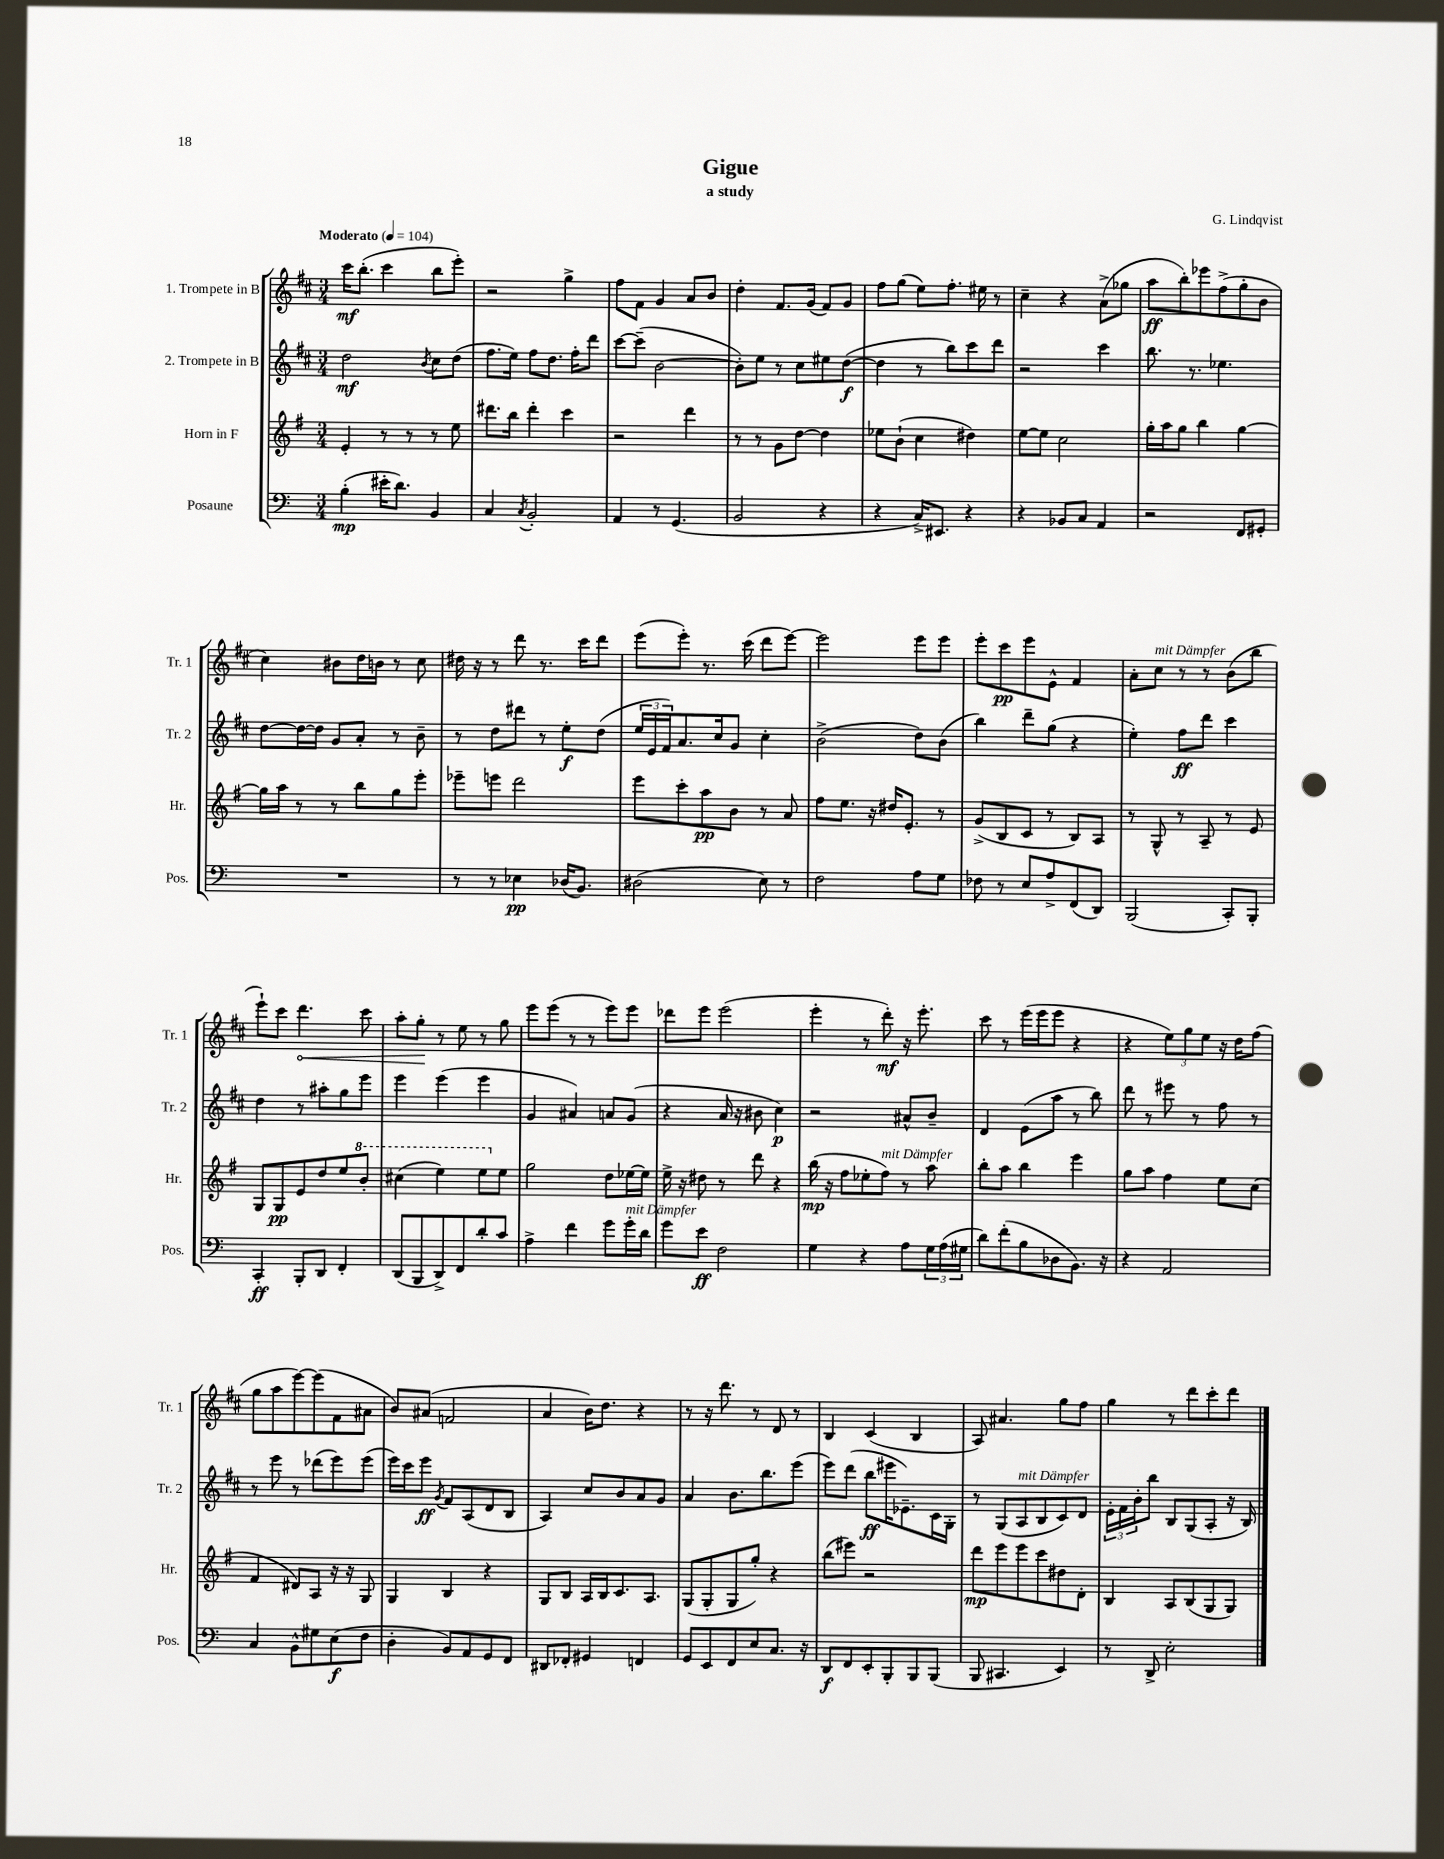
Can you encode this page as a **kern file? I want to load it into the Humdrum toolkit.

**kern	**kern	**kern	**kern
*staff4	*staff3	*staff2	*staff1
*clefF4	*clefG2	*clefG2	*clefG2
*k[]	*k[f#]	*k[f#c#]	*k[f#c#]
*M3/4	*M3/4	*M3/4	*M3/4
*MM104	*MM104	*MM104	*MM104
(4B'\	4e'/	2dd\	16ccc#\LK
.	.	.	(8.bb'\J
16e#'\LK	8r	.	4ccc#\
8.d\J)	.	.	.
.	8r	.	.
.	.	8qb/	.
4BB/	8r	8cc#\L	8bb\L
.	8ee\	(8dd\J	8eee'\J)
=	=	=	=
4C/	8.ddd#\L	8.ff#\L	2r
.	16bb\Jk	16ee\Jk)	.
8qC/	.	.	.
2BB'/	4ddd#'\	8ff#\L	.
.	.	8.dd\J	.
.	4ccc\	.	4gg^\
.	.	16ff#'\LK	.
.	.	8ddd\J	.
=	=	=	=
4AA/	2r	[8ccc#\L	8ff#\L
.	.	(8ccc#~\]J	8f#\J
8r	.	[2b\	4g/
(4.GG/	.	.	.
.	4ddd\	.	8a/L
.	.	.	8b/J
=	=	=	=
2BB/	8r	8b'\]L)	4dd'\
.	8r	8ee\J	.
.	8g\L	8r	8.f#/L
.	[8dd\J	8cc#\L	.
.	.	.	(16g/Jk
4r	4dd\]	8ee#\	8f#/L)
.	.	([8dd\J	8g/J
=	=	=	=
4r	8ee-\L	4dd\]	8ff#\L
.	(8b`\J	.	(8gg\J
16C^/LK)	4cc\	8r	8ee\L)
8.EE#/J	.	.	.
.	.	8bb\L)	8.ff#'\J
4r	4dd#\)	8ccc#\	.
.	.	.	16ee#\
.	.	8ddd\J	8r
=	=	=	=
4r	[8ee\L	2r	4cc#~\
.	8ee\]J	.	.
8BB-/L	2cc\	.	4r
8C/J	.	.	.
4AA/	.	4ccc#\	(8a^\L
.	.	.	8gg-\J
=	=	=	=
2r	16gg'\LL	8.bb\	8aa\L
.	16aa\J	.	.
.	8gg\J	.	8bb'\)
.	.	8.r	.
.	4bb\	.	8eee-\
.	.	4.ee-\	(8ff#^\
8FF/L	[4gg\	.	8gg'\
8GG#'/J	.	.	8b\J
=	=	=	=
2.r	16gg\]LL	[8dd\L	4cc#\)
.	16aa\JJ	.	.
.	8r	16dd\_L	.
.	.	16dd\]JJ	.
.	8r	8g/L	8b#\L
.	8bb\L	8a'/J	16dd\L
.	.	.	16b\JJ
.	8gg\	8r	8r
.	8eee'\J	8b~\	8cc#\
=	=	=	=
8r	8eee-~\L	8r	16dd#\
.	.	.	16r
8r	8eee\J	8dd\L	8r
4E-\	2ddd\	8ddd#\J	8ddd\
.	.	8r	8.r
(16D-/LK	.	8ee'\L	.
8.BB/J)	.	.	16ccc#\LK
.	.	(8dd\J	8ddd\J
=	=	=	=
(2D#\	8eee\L	24ee/LL	(8eee\L
.	.	24e/	.
.	.	24f#/J)	.
.	8ccc'\	8.a/	8eee'\J)
.	8aa\	.	8.r
.	.	16cc#/k	.
.	8b\J	8g/J	.
.	.	.	(16ccc#\
8E\)	8r	4cc#'\	8ddd\L
8r	8a/	.	[8eee\J)
=	=	=	=
2F\	8ff#\L	(2b^\	2eee\]
.	8.ee\J	.	.
.	16r	.	.
.	16dd#/LK	.	.
.	8.e'/J	.	.
8A\L	.	8dd\L)	8eee\L
8G\J	8r	(8b\J	8eee\J
=	=	=	=
8F-\	(8g^/L	4bb\)	8eee'\L
8r	8B/	.	8ccc#\
8E/L	8c/J	8ddd~\L	8eee\
8A^/	8r	(8gg\J	8e^^\J
(8FF/	8B/L)	4r	4f#/
8DD/J)	8A/J	.	.
=	=	=	=
(2BBB/	8r	4ee'\)	8a'\L
.	8G^^/	.	8cc#\J
.	8r	8ff#\L	8r
.	8A~/	8ddd\J	8r
8CC'/L)	8r	4ccc#\	(8b\L
8BBB'/J	8e/	.	8bb\J
=	=	=	=
4CC'/	8G/L	4dd\	8eee`\L)
.	8G/	.	8ccc#\J
8BBB'/L	8e/	8r	4.ddd\
8DD/J	8dd/	8aa#'\L	.
4FF'/	8ee/	8gg\	.
.	8bb'/J	8eee\J	8ccc#\
=	=	=	=
(8DD/L	(4ccc#\	4eee\	8aa'\L
8BBB/	.	.	8gg'\J
8DD^/)	4eee\)	(4eee\	8r
8FF/	.	.	8ee\
8d'/	8eee\L	4eee\	8r
8c/J	8ee\J	.	8gg\
=	=	=	=
4A^\	2gg\	4g/	8eee\L
.	.	.	(8eee\J
4f\	.	4a#/)	8r
.	.	.	8r
8g\L	8dd\L	8a/L	8eee\L)
16g'\L	[16ee-\L	(8g/J	8eee\J
16d\JJ	16ee-\]JJ	.	.
=	=	=	=
8g\L	16ee^\	4r	8ddd-\L
.	16r	.	.
8e\J	8dd#\	.	8eee\J
2F\	8r	16a/	(2eee\
.	.	16r	.
.	8ddd\	8b#\	.
.	4r	4cc#\)	.
=	=	=	=
4G\	(16bb\	2r	4eee'\
.	16r	.	.
.	8ff#\L	.	.
4r	8ee-'\	.	8r
.	8ff#\J)	.	8ddd'\)
8A\L	8r	8a#^^/L	16r
.	.	.	8.eee'\
24G\L	8aa\	8b~/J	.
(24A\	.	.	.
24G#\JJ	.	.	.
=	=	=	=
8d\L)	8bb'\L	4d/	8ccc#\
(8f'\	8aa\J	.	8r
8B\	4bb\	(8e\L	(16eee\LL
.	.	.	16eee\J
8D-\	.	8aa\J	8eee\J
8.BB\J)	4eee\	8r	4r
.	.	8bb\)	.
16r	.	.	.
=	=	=	=
4r	8gg\L	8ddd\	4r
.	8aa\J	8r	.
2AA/	4ff#\	8eee#\	12ee\L)
.	.	.	12gg\
.	.	8r	.
.	.	.	12ee\J
.	8ee\L	8ff#\	16r
.	.	.	16dd\LK
.	(8cc\J	8r	(8ff#\J
=	=	=	=
4C/	4f#/	8r	8gg\L
.	.	8eee\	8aa\
8BB^^\L	8d#/L)	8r	[8eee\)
8G#\	8A/J	(8ddd-\L	(8eee\]
(8E\	16r	8eee\)	8f#\
.	16r	.	.
8F\J	8G/	(8eee\J	8a#\J
=	=	=	=
4D'\	4G/	16eee\LL)	8b/L)
.	.	16ccc#\J	.
.	.	8eee\J	(8a#/J
.	.	8qg/	.
8BB/L)	4B/	8f#/L	2f/
8AA/	.	(8A/	.
8GG/	4r	8d/	.
8FF/J	.	8B/J	.
=	=	=	=
8DD#/L	8G/L	4A/)	4a/
8FF-'/J	8B/J	.	.
4GG#/	16A/LL	8cc#/L	16b\LK)
.	16B/J	.	8.dd\J
.	8.c/	8b/	.
4FF/	.	8a/	4r
.	8.A/J	.	.
.	.	8g/J	.
=	=	=	=
8GG/L	(8G/L	4a/	8r
8EE/	8G'/	.	16r
.	.	.	8.ddd\
8FF/	8G/	8.b\L	.
8E/	8gg'/J)	.	8r
.	.	8.bb\	.
8.C/J	4r	.	8d/
.	.	(8eee\J	8r
16r	.	.	.
=	=	=	=
8DD/L	(8bb\L	8eee\L)	4B/
8FF/	8eee#\J)	(8ddd\J	.
8EE'/	2r	8bb\L	(4c#/
8BBB'/	.	16eee#\K	.
.	.	8.e-~\)	.
8BBB/	.	.	4B/
(8BBB/J	.	16c#\L	.
.	.	16G'\JJ	.
=	=	=	=
8BBB/	8ddd\L	8r	8A/)
4.CC#/	8eee\	(8G/L	4.a#/
.	8eee\	8A/	.
.	8ccc\	8B/	.
4EE/)	8dd#\	8c#/)	8gg\L
.	8d'\J	8d/J	8ff#\J
=	=	=	=
8r	4B/	24e'\LL	4gg\
.	.	24f#\	.
.	.	24b'\J	.
8DD^/	.	8bb\J	.
2E'\	8A/L	8B/L	8r
.	(8B/	(8G/	8ddd\L
.	8G/	8A'/J	8ccc#'\
.	8G/J)	16r	8ddd\J
.	.	16B/)	.
==	==	==	==
*-	*-	*-	*-
